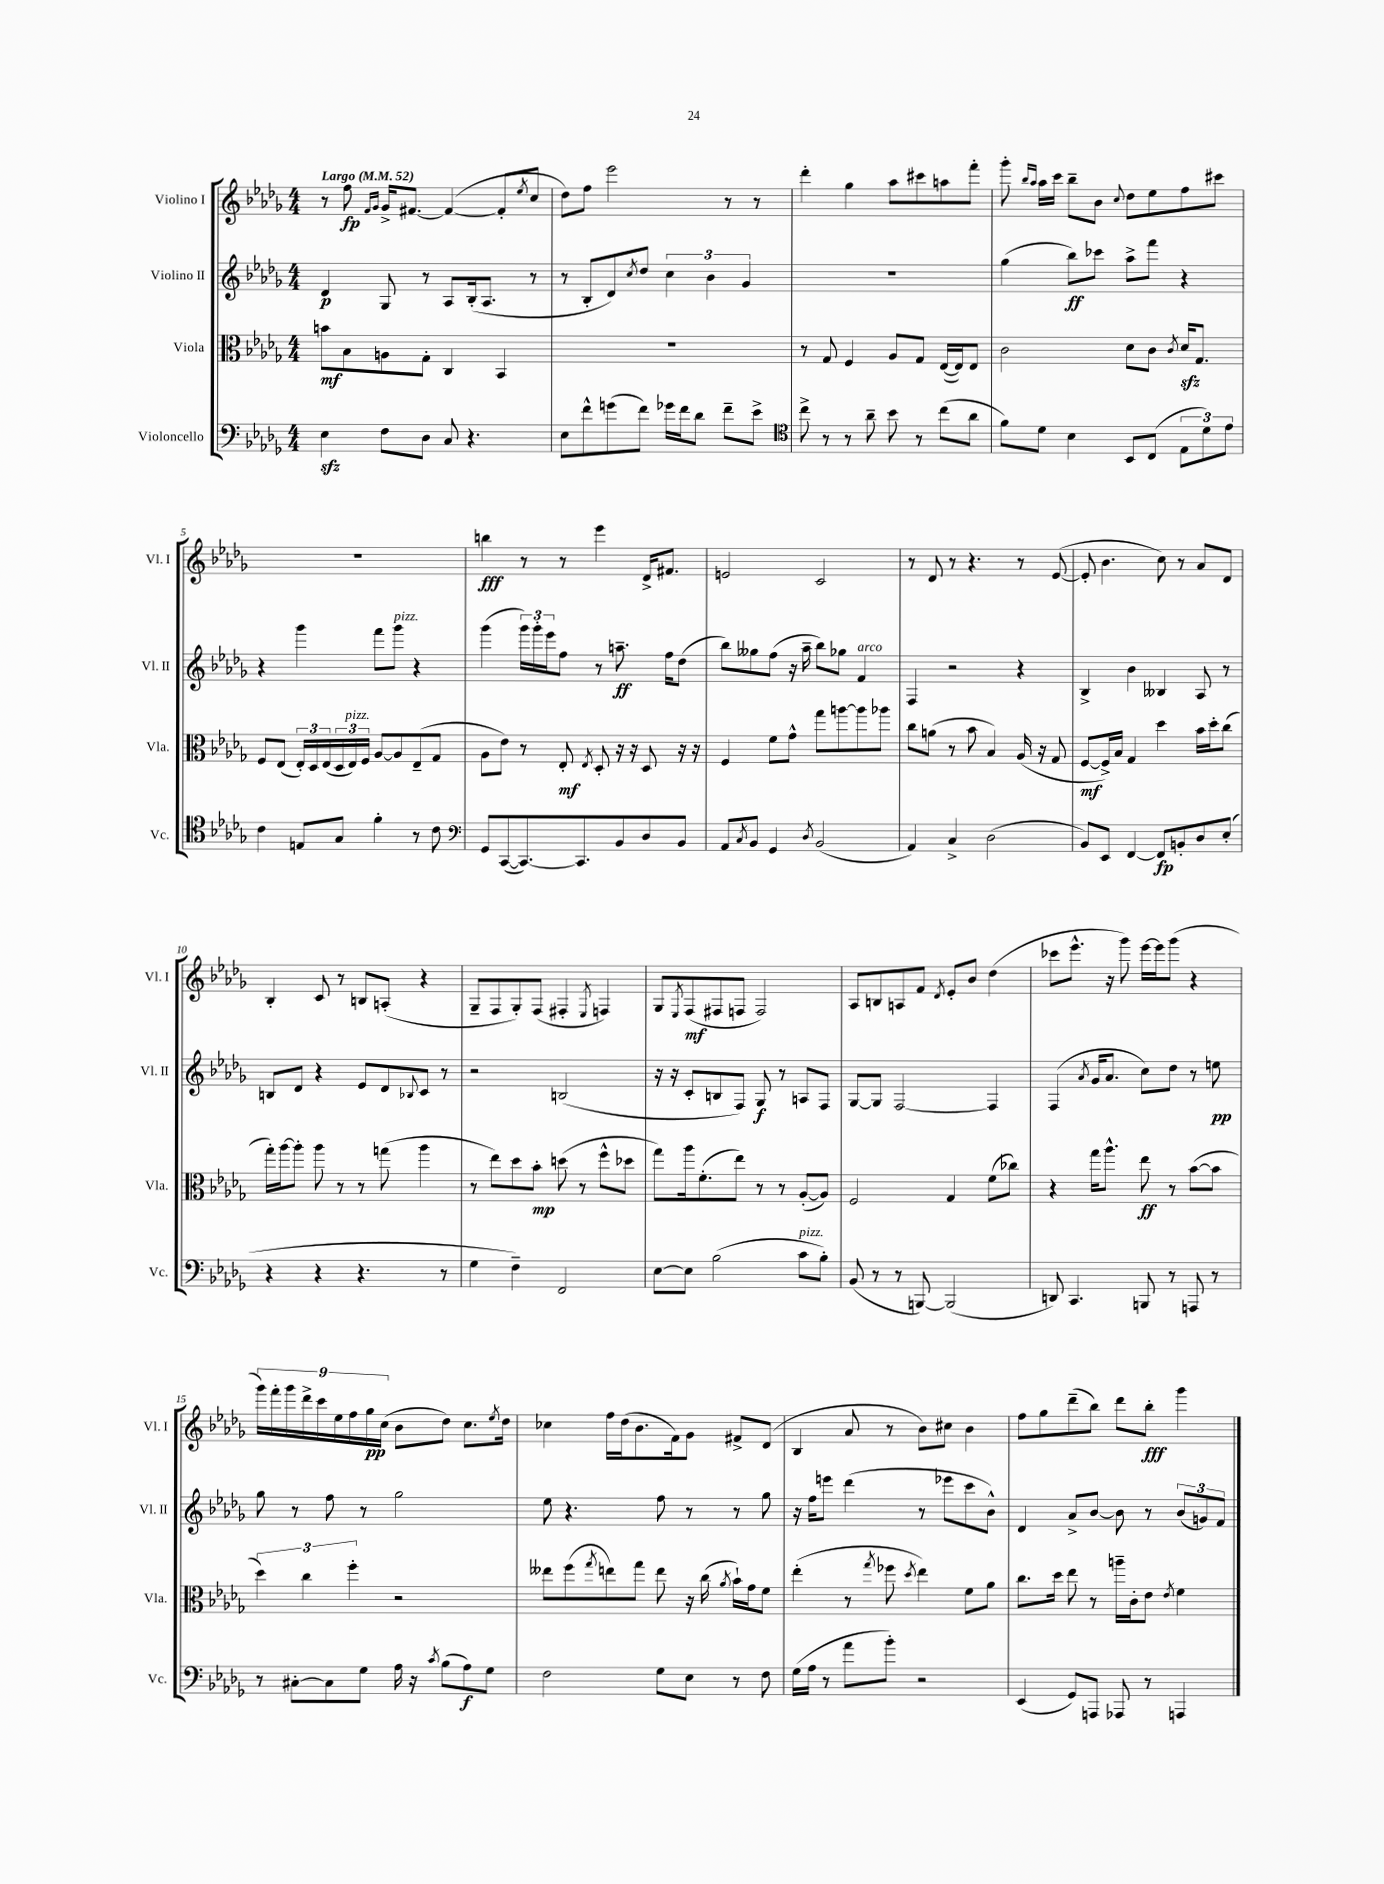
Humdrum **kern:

**kern	**kern	**kern	**kern
*staff4	*staff3	*staff2	*staff1
*clefF4	*clefC3	*clefG2	*clefG2
*k[b-e-a-d-g-]	*k[b-e-a-d-g-]	*k[b-e-a-d-g-]	*k[b-e-a-d-g-]
*M4/4	*M4/4	*M4/4	*M4/4
*MM52	*MM52	*MM52	*MM52
4E-	8b	4d-	8r
.	8B-	.	8ff
.	.	.	16qqf
.	.	.	16qqg-
8F	8A	8G-	16g-^
.	.	.	[8.f#
8D-	8G-'	8r	.
8C	4C	8A-	(4f#_
4.r	.	(16B-'	.
.	.	8.A-	.
.	4BB-	.	8f#']
.	.	.	8qee-
.	.	8r	8cc
=	=	=	=
8E-	1r	8r	8dd-)
8f^^	.	8B-'	8ff
(8g	.	8d-)	2eee-
.	.	8qcc	.
8f)	.	8dd-	.
16g-	.	6cc	.
16f	.	.	.
8d-	.	.	.
.	.	6b-	.
8f~	.	.	8r
.	.	6g-	.
8e-^	.	.	8r
=	=	=	=
*clefC4	*	*	*
8cc^	8r	1r	4ddd-'
8r	8G-	.	.
8r	4F	.	4gg-
8a-~	.	.	.
8b-	8A-	.	8aa-
8r	8G-	.	8ccc#
(8cc	([16E-	.	8aa
.	16E-])	.	.
8a-	8E-	.	8fff'
=	=	=	=
8f)	2c	(4gg-	8ggg-'
.	.	.	16qqbb-
.	.	.	16qqaa-
8d-	.	.	16aa-
.	.	.	16ccc
4B-	.	8bb-)	8bb-~
.	.	8ccc-	8b-
.	.	.	8qqcc
8BB-	8d-	8aa-^	8dd-
(8C	8c	8fff	8ee-
.	8qc	.	.
12E-	16d-	4r	8ff
.	8.G-	.	.
12d-)	.	.	.
.	.	.	8ccc#
12e-	.	.	.
=	=	=	=
4c	8F	4r	1r
.	(8E-	.	.
8E	24E-')	4ggg-	.
.	24D-	.	.
.	(24E-	.	.
8G-	24D-	.	.
.	24E-)	.	.
.	24F	.	.
4f'	[8A-	8fff	.
.	8A-]	8ggg-	.
8r	(8E-~	4r	.
8c	8G-	.	.
=	=	=	=
*clefF4	*	*	*
8GG-	8A-	(4ggg-	4bb
([8CC	8e-)	.	.
8.CC_)	8r	24ggg-)	8r
.	.	24ggg-'	.
.	.	24eee-	.
.	8E-'	8ff	8r
8.CC]	.	.	.
.	8qE-	.	.
.	8D-'	8r	4eee-
8BB-	16r	8.aa~	.
.	16r	.	.
8D-	8D-	.	16d-^
.	.	16ff	8.f#
8BB-	16r	(8dd-	.
.	16r	.	.
=	=	=	=
8AA-	4F	8bb-)	2e
8qC	.	.	.
8BB-	.	8gg--	.
4GG-	8f	(8ff	.
.	8g-^^	16r	.
.	.	16aa-~	.
8qD-	.	.	.
(2BB-	8gg-	8bb-)	2c
.	[8aa	8gg-	.
.	8aa]	4f	.
.	8aa-	.	.
=	=	=	=
4AA-)	8cc	4F	8r
.	(8a	.	8d-
4C^	8r	2r	8r
.	8b-	.	4.r
(2D-	4B-)	.	.
.	(16A-	4r	8r
.	16r	.	.
.	8G-	.	([8e-
=	=	=	=
8BB-)	[8F	4B-^	8e-']
8EE-	16F^])	.	4.b-
.	16B-	.	.
[4FF	4G-	4b-	.
8FF]	4dd-	4B--	8cc)
8BB'	.	.	8r
8D-	16b-	8A-	8a-
.	16dd-'	.	.
(8E-'	(8cc	8r	8d-
=	=	=	=
4r	16gg-')	8B	4B-'
.	[16aa-	.	.
.	8aa-']	8d-	.
4r	8aa-	4r	8c
.	8r	.	8r
4.r	8r	8e-	8B
.	(8gg	8d-	(8A'
.	.	8qqB-	.
.	4aa-	8c	4r
8r	.	8r	.
=	=	=	=
4G-	8r	2r	8G-~
.	8ee-)	.	8F
4F~)	8dd-	.	8G-')
.	8b-'	.	(8F
2FF	(8dd	(2B	4F#'
.	8r	.	.
.	.	.	8qE-
.	8ff^^	.	4F)
.	8dd-	.	.
=	=	=	=
[8E-	8gg-)	16r	8G-
.	.	16r	.
.	.	.	8qE-
8E-]	16aa-	8c'	(8F
.	(8.f'	.	.
(2B-	.	8B	8F#
.	8ee-)	8F)	8F
.	8r	8G-	2F)
.	8r	8r	.
8c	([8A-'	8A	.
8B-')	8A-])	8F	.
=	=	=	=
(8BB-	2F	[8G-	8A-
8r	.	8G-]	8B
8r	.	[2F	8A
[8BBB)	.	.	8f
.	.	.	8qd-
(2BBB]	4G-	.	8e-'
.	.	.	8b-
.	(8f	4F]	(4dd-
.	8cc-)	.	.
=	=	=	=
8DD)	4r	(4F	8ccc-
4.CC	.	.	8.eee-^^
.	.	8qa-	.
.	16gg-	16g-	.
.	8.aa-^^	8.a-	16r
.	.	.	8ggg-)
8BBB	8ee-	8cc)	[16eee-
.	.	.	16eee-]
8r	8r	8dd-	(8ggg-
8AAA	([8b-	8r	4r
8r	8b-]	8ee	.
=	=	=	=
8r	6dd-)	8gg-	18ggg-)
.	.	.	18fff'
.	.	.	18ggg-
[8C#'	.	8r	.
.	6cc	.	18ddd-^
.	.	.	18ccc
8C#]	.	8ff	.
.	.	.	18ee-
.	6ff'	.	18ff
8G-	.	8r	.
.	.	.	18gg-
.	.	.	(18cc
16A-	2r	2gg-	8b-
16r	.	.	.
8qc	.	.	.
(8B-	.	.	8dd-)
8A-)	.	.	8.cc
8G-	.	.	.
.	.	.	8qee-
.	.	.	16dd-
=	=	=	=
2F	8ee--	8ee-	4cc-
.	(8ff	4.r	.
.	8qgg-	.	.
.	8ee)	.	16ff
.	.	.	(16dd-
.	8gg-	.	8.b-
8G-	8ee	8ff	.
.	.	.	16f)
8E-	16r	8r	8g-
.	(16cc	.	.
.	8qa-	.	.
8r	16b-`)	8r	8f#^
.	16g-	.	.
8F	8f	8gg-	(8d-
=	=	=	=
(16G-	(4ee-'	16r	4B-
16A-	.	16ff	.
8r	.	8eee	.
8a-	8r	(4ddd-	8a-
.	8qgg-	.	.
8b-')	8ff-	.	8r
.	8qdd-	.	.
2r	4ee-)	8r	8b-)
.	.	8eee-	8cc#
.	8f	8ccc	4b-
.	8a-	8b-^^)	.
=	=	=	=
(4EE-	8.cc	4d-	8ff
.	.	.	8gg-
.	16dd-	.	.
8GG-)	8ee-	8a-^	(8ddd-~
8AAA	8r	[8b-	8bb-)
8AAA-	16aa~	8b-]	8ddd-
.	16c'	.	.
8r	8e-	8r	8bb-'
.	8qe-	.	.
4AAA	4f	(12b-	4ggg-
.	.	12g)	.
.	.	12f	.
==	==	==	==
*-	*-	*-	*-
